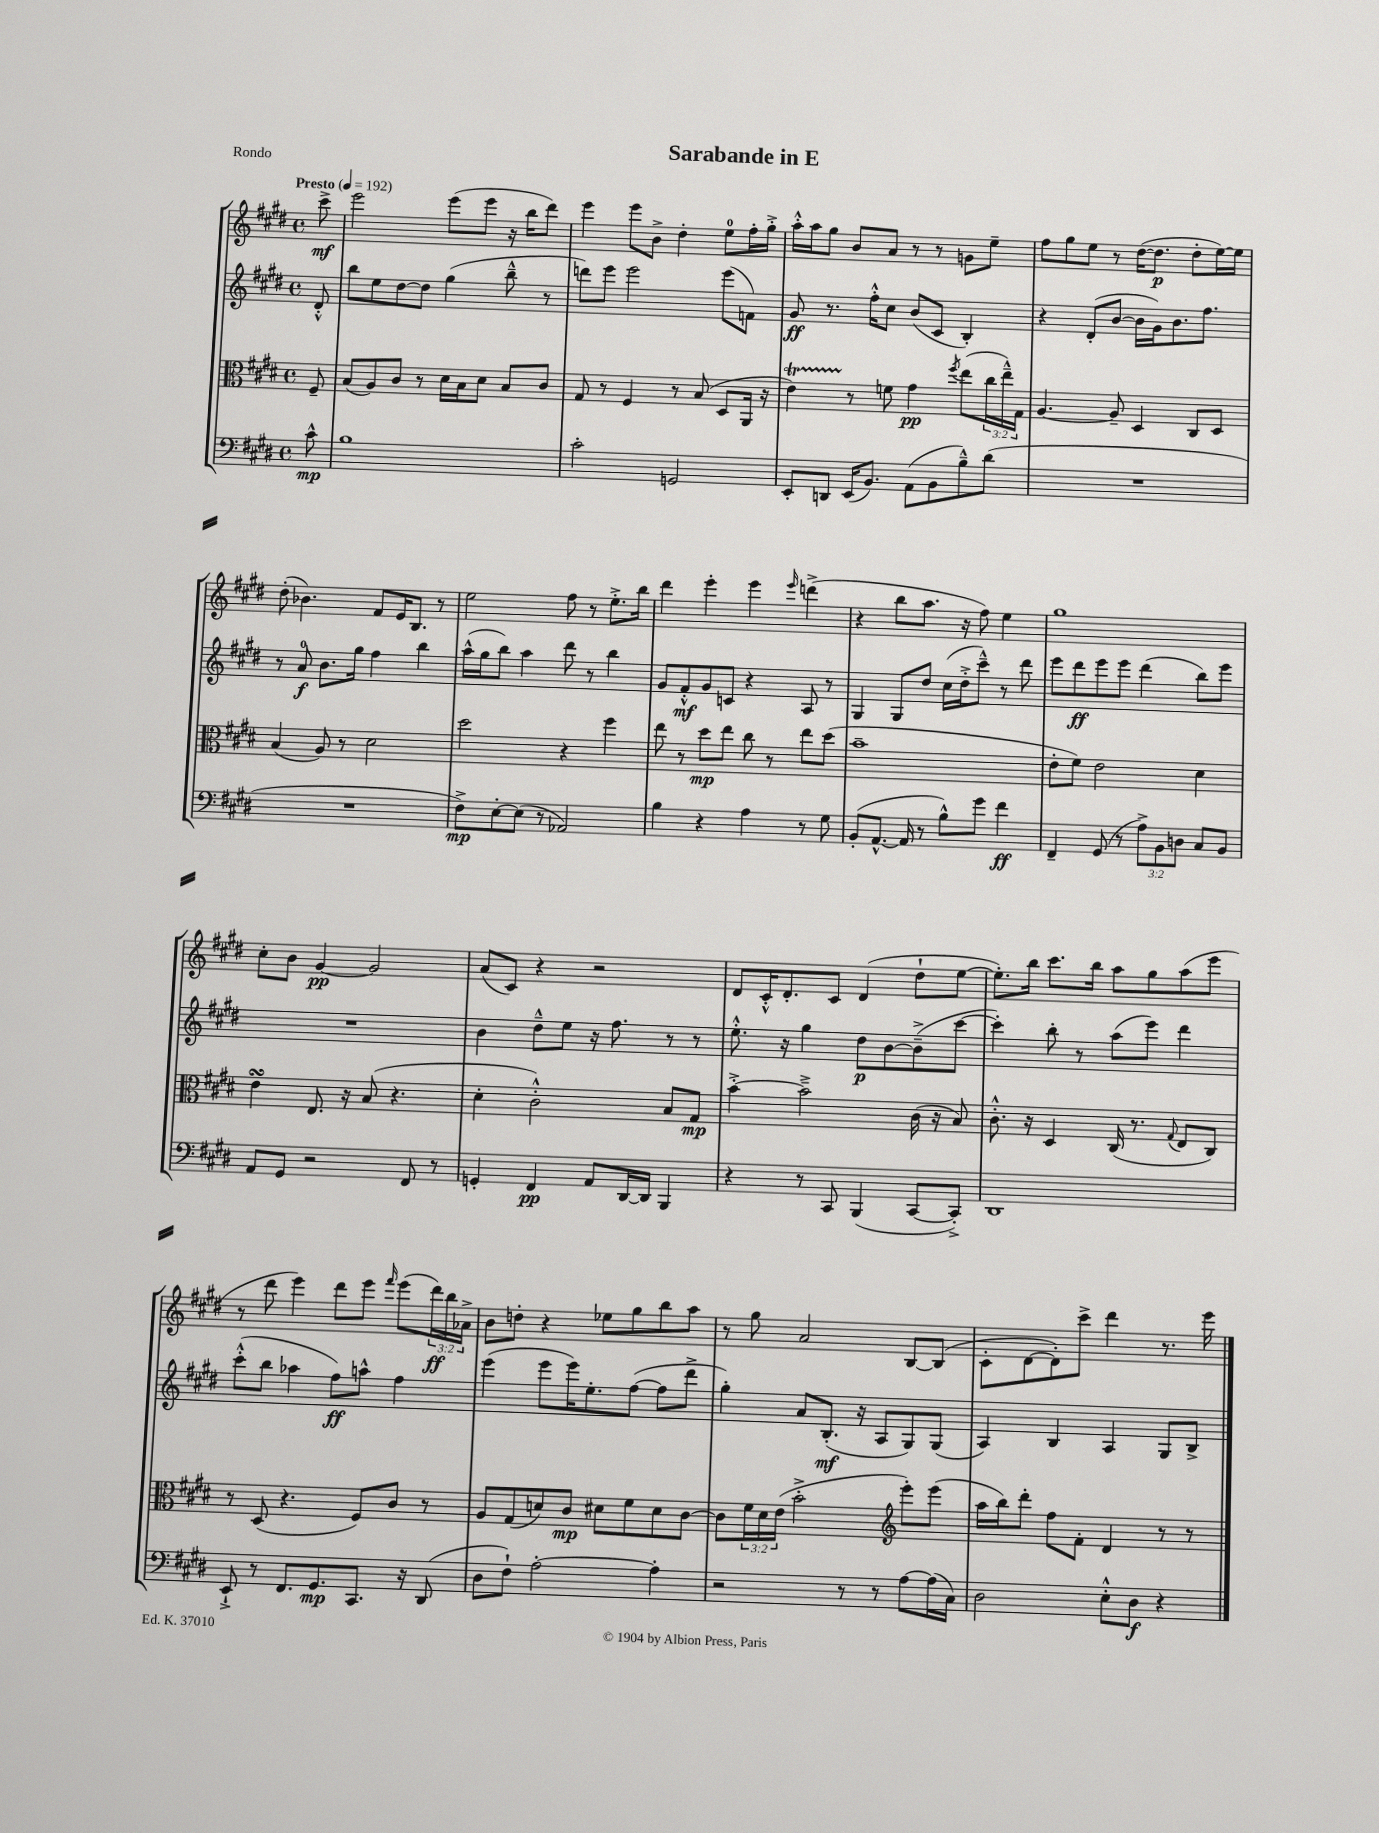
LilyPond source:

\header { title = "Sarabande in E" piece = "Rondo" }
<<
\new StaffGroup <<
\new Staff = "s0" {
    \clef treble \key e \major \defaultTimeSignature \time 4/4 \override Staff.TupletNumber.text = #tuplet-number::calc-fraction-text \partial 8 \tempo "Presto" 4 = 192
    cis'''8->\mf |
    e'''2 e'''8( e'''8 r16 b''16 dis'''8) |
    e'''4 e'''8 b'8-> dis''4-. e''8-0 fis''16-. gis''16-.-> |
    a''16-.-^ a''16 gis''8 b'8 a'8 r8 r8 g'8 e''8-- |
    fis''8 gis''8 e''8 r8 dis''16~( dis''8.\p dis''8-. e''16~) e''16 |
    dis''8-.( bes'4.) fis'8 e'16 b8. r8 |
    e''2 fis''8 r8 e''8.-.-> b''16 |
    dis'''4 e'''4-. e'''4 \grace { e'''16 } d'''4->( |
    r4 b''8 a''8. r16 fis''8) e''4 |
    gis''1 |
    cis''8-. b'8 gis'4~\pp gis'2 |
    a'8( cis'8) r4 r2 |
    dis'8 cis'16-.-^ dis'8.-. cis'8 dis'4( dis''8-! e''8~ |
    e''8.-.) b''16 cis'''8. b''16 a''8 gis''8 a''8( e'''8 |
    r8 dis'''8 e'''4) dis'''8 e'''8 \grace { fis'''16 } e'''8( \tuplet 3/2 { dis'''16\ff) b''16 aes'16-> } |
    b'8 d''8-. r4 ees''8 gis''8 b''8 a''8 |
    r8 gis''8 a'2 b8~ b8( |
    cis'8-. dis'8~ dis'8-.) cis'''8-> dis'''4 r8. e'''16 \bar "|." |
}
\new Staff = "s1" {
    \clef treble \key e \major \defaultTimeSignature \time 4/4 \partial 8
    dis'8-.-^ |
    b''8 e''8 dis''8~ dis''8 gis''4( b''8---^ r8 |
    d'''8) e'''8 e'''2 e'''8( f'8) |
    gis'8\ff r8. fis''16-.-^ cis''8 b'8( cis'8 b4-.) |
    r4 dis'8-.( b'8~ b'16 gis'16) b'8. fis''8. |
    r8 a'8-0\f b'8. gis''16 fis''4 b''4 |
    a''16-^( gis''16 b''8) a''4 dis'''8 r8 b''4 |
    gis'8 fis'8-.-^\mf gis'8 c'8 r4 a8 r8 |
    gis4 gis8 dis''8 cis''16( dis''16-.-> cis'''8---^) r8 dis'''8 |
    e'''8 dis'''8\ff e'''8 e'''8 dis'''4( b''8) e'''8 |
    R1 |
    b'4 dis''8---^ e''8 r16 fis''8. r8 r8 |
    e''8.-.-^ r16 gis''4 dis''8\p b'8~ b'8--->( cis'''8~ |
    cis'''4-.) b''8-. r8 a''8( e'''8) dis'''4 |
    cis'''8-.-^( b''8 aes''4 fis''8\ff) a''8-^ fis''4 |
    e'''4( e'''8 e'''16) e''8.-. fis''8~( fis''8 dis'''8-> |
    gis''4-.) a'8 b8.-.\mf( r16 a8 gis8) gis8( |
    a4) b4 a4 gis8 b8-> \bar "|." |
}
\new Staff = "s2" {
    \clef alto \key e \major \defaultTimeSignature \time 4/4 \override Staff.TupletNumber.text = #tuplet-number::calc-fraction-text \partial 8
    fis8-- |
    b8( a8) cis'8 r8 dis'16 b16 dis'8 b8 cis'8 |
    gis8 r8 fis4 r8 b8( dis8 a,16 r16 |
    e'4\startTrillSpan) r8\stopTrillSpan f'8 gis'4\pp \acciaccatura { fis''8 } e''8( \tuplet 3/2 { cis''16 e''16---^) gis16 } |
    a4.~ a8-- dis4 cis8 dis8 |
    b4( a8) r8 dis'2 |
    dis''2 r4 fis''4 |
    e''8 r8 dis''8\mp e''8 cis''8 r8 e''8 dis''8( |
    b'1-- |
    e'8-. fis'8) e'2 dis'4 |
    e'4\turn e8. r16 b8( r4. |
    dis'4-. cis'2-.-^) b8 gis8\mp |
    b'4~-.-> b'2---> cis'16( r16 b8) |
    cis'8.-.-^ r16 dis4 cis16( r8. \appoggiatura { gis8 } e8 cis8) |
    r8 dis8( r4. fis8) cis'8 r8 |
    a8 gis8( d'8) cis'8\mp dis'8 fis'8 dis'8 cis'8~ |
    cis'8 \tuplet 3/2 { fis'16 dis'16 e'16( } b'2-.-> \clef treble e'''8-.) e'''8( |
    a''16 b''16) dis'''8-. fis''8 fis'8-. dis'4 r8 r8 \bar "|." |
}
\new Staff = "s3" {
    \clef bass \key e \major \defaultTimeSignature \time 4/4 \override Staff.TupletNumber.text = #tuplet-number::calc-fraction-text \partial 8
    cis'8-^\mp |
    b1 |
    cis'2-. g,2 |
    e,8-. d,8 e,16( b,8.) a,8( b,8 b8---^) dis'8( |
    R1 |
    R1 |
    fis8->\mp) e8~-. e8( r8 aes,2) |
    b4 r4 a4 r8 gis8 |
    b,8-.( a,8.~-^ a,16 r8 b8-^) gis'8 fis'4\ff |
    fis,4-- gis,8( r8 \tuplet 3/2 { a8->) b,8 d8 } cis8 b,8 |
    a,8 gis,8 r2 fis,8 r8 |
    g,4-. fis,4\pp a,8 dis,16~ dis,16 b,,4 |
    r4 r8 cis,8 b,,4( cis,8~ cis,8-.->) |
    dis,1 |
    e,8-!-> r8 fis,8. gis,8.\mp cis,8. r16 dis,8( |
    dis8 fis8-!) a2~-. a4-. |
    r2 r8 r8 a8~ a16( cis16) |
    dis2 e8-.-^ dis8\f r4 \bar "|." |
}
>>
>>
\layout { \context { \Score \remove "Bar_number_engraver" } }
